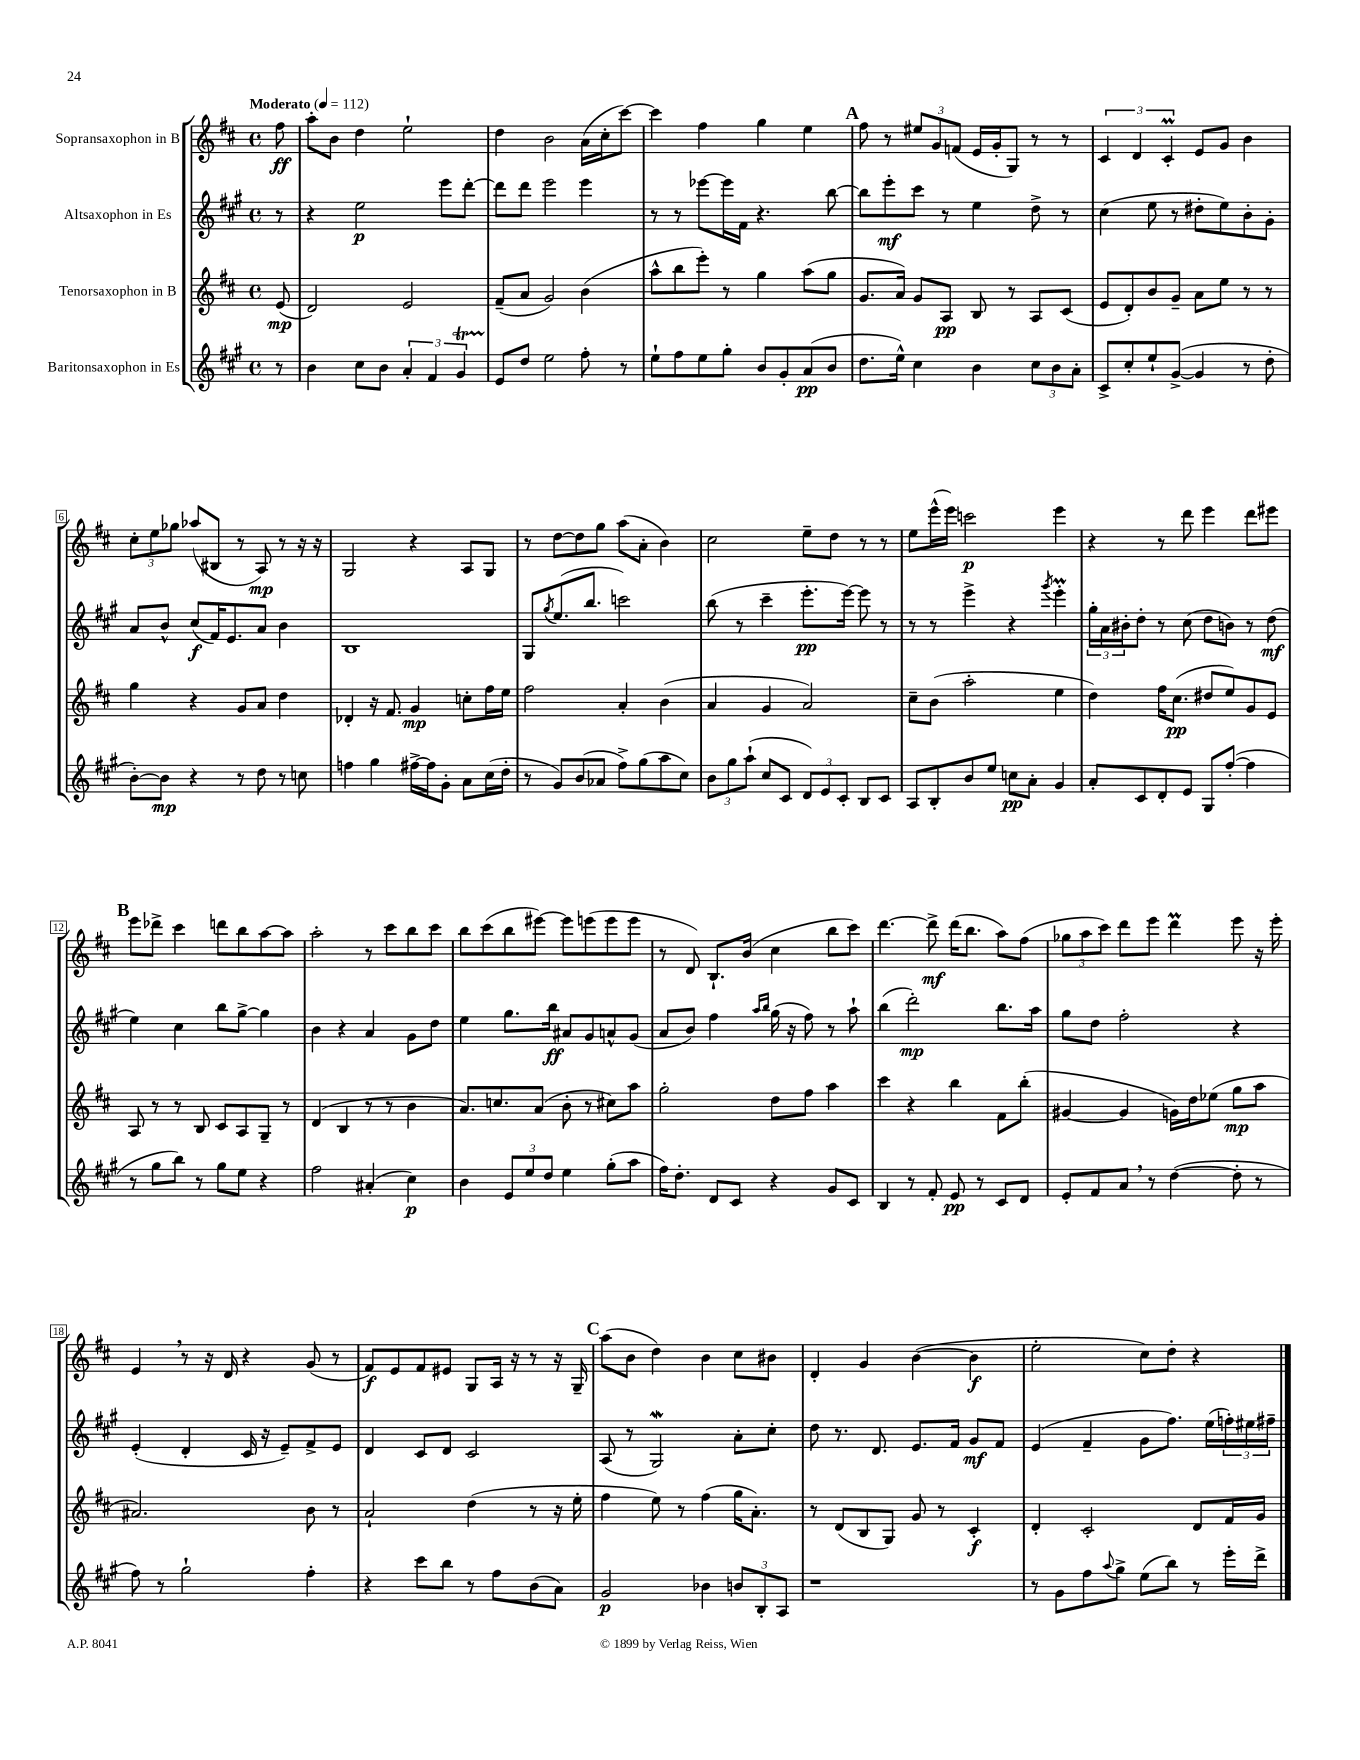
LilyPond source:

<<
\new StaffGroup <<
\new Staff = "s0" \with { instrumentName = "Sopransaxophon in B" } {
    \clef treble \key d \major \defaultTimeSignature \time 4/4 \partial 8 \tempo "Moderato" 4 = 112
    fis''8\ff |
    a''8-. b'8 d''4 e''2-! |
    d''4 b'2 a'16( cis''16-. cis'''8~) |
    cis'''4 fis''4 g''4 e''4 |
    \mark \markup { \bold "A" } fis''8 r8 \tuplet 3/2 { eis''8 g'8 f'8( } e'16 g'16-. g8) r8 r8 |
    \tuplet 3/2 { cis'4 d'4 cis'4-.\prall } e'8 g'8 b'4 |
    \tuplet 3/2 { cis''8-. e''8 ges''8 } aes''8( bis8 r8 a8\mp) r8 r16 r16 |
    g2 r4 a8 g8 |
    r8 d''8~ d''8 g''8 a''8( a'8-. b'4) |
    cis''2 e''8-- d''8 r8 r8 |
    e''8 e'''16-^( e'''16) c'''2\p e'''4 |
    r4 r8 d'''8 e'''4 d'''8 eis'''8 |
    \mark \markup { \bold "B" } e'''8 des'''8-> cis'''4 d'''8 b''8 a''8~ a''8 |
    a''2-. r8 cis'''8 b''8 cis'''8 |
    b''8 cis'''8( b''8 eis'''8~) eis'''8 e'''8( e'''8 e'''8 |
    r8 d'8) b8.-! b'16( cis''4 b''8 cis'''8) |
    d'''4.~ d'''8->\mf d'''16( b''8. a''8) fis''8( |
    \tuplet 3/2 { ges''8 a''8 cis'''8) } d'''8 e'''8 d'''4\prall e'''8 r16 e'''16-. |
    e'4 \breathe r8 r16 d'16 r4 g'8( r8 |
    fis'8\f) e'8 fis'8 eis'8 g8 a16 r16 r8 r16 g16-- |
    \mark \markup { \bold "C" } a''8( b'8 d''4) b'4 cis''8 bis'8 |
    d'4-. g'4 b'4~( b'4\f |
    e''2-. cis''8) d''8-. r4 \bar "|." |
}
\new Staff = "s1" \with { instrumentName = "Altsaxophon in Es" } {
    \clef treble \key a \major \defaultTimeSignature \time 4/4 \partial 8
    r8 |
    r4 e''2\p e'''8 d'''8~-. |
    d'''8 d'''8 e'''2 e'''4 |
    r8 r8 ees'''8~ ees'''16 fis'16 r4. b''8~ |
    \mark \markup { \bold "A" } b''8 e'''8-.\mf cis'''8 r8 e''4 d''8-> r8 |
    cis''4( e''8 r8 dis''8-. e''8) b'8-. gis'8-. |
    a'8 b'8-^ cis''8\f( fis'16) e'8. a'8 b'4 |
    b1 |
    gis8 \acciaccatura { gis''8 } e''8.( b''8. c'''2) |
    b''8( r8 cis'''4-- e'''8.-.\pp e'''16~) e'''8 r8 |
    r8 r8 e'''4-> r4 \acciaccatura { gis'''8 } e'''4-.\prall |
    \tuplet 3/2 { gis''16-. a'16 bis'16-. } d''8-. r8 cis''8( d''8 b'8) r8 d''8\mf( |
    \mark \markup { \bold "B" } e''4) cis''4 b''8 gis''8~-> gis''4 |
    b'4 r4 a'4 gis'8 d''8 |
    e''4 gis''8. b''16\ff ais'8 gis'8 a'8-^ gis'8( |
    a'8 b'8) fis''4 \grace { a''16 b''16 } gis''16( r16 fis''8) r8 a''8-! |
    b''4( d'''2-.\mp) b''8. a''16 |
    gis''8 d''8 fis''2-. r4 |
    e'4-.( d'4-. cis'16 r16 e'8--) fis'8-> e'8 |
    d'4 cis'8 d'8 cis'2 |
    \mark \markup { \bold "C" } a8( r8 gis2\mordent) a'8-. cis''8-. |
    d''8 r8. d'8. e'8. fis'16 gis'8\mf fis'8 |
    e'4( fis'4-- gis'8 fis''8.) e''16( \tuplet 3/2 { f''16-.) eis''16 fis''16-- } \bar "|." |
}
\new Staff = "s2" \with { instrumentName = "Tenorsaxophon in B" } {
    \clef treble \key d \major \defaultTimeSignature \time 4/4 \partial 8
    e'8\mp( |
    d'2) e'2 |
    fis'8--( a'8 g'2) b'4( |
    a''8-^ b''8 e'''8-.) r8 g''4 a''8( g''8 |
    \mark \markup { \bold "A" } g'8. a'16) g'8 a8\pp b8 r8 a8 cis'8( |
    e'8 d'8-.) b'8 g'8-- a'8 e''8 r8 r8 |
    g''4 r4 g'8 a'8 d''4 |
    des'4-. r16 fis'8. g'4\mp c''8-. fis''16 e''16 |
    fis''2 a'4-. b'4( |
    a'4 g'4 a'2) |
    cis''8-- b'8( a''2-. e''4 |
    d''4) fis''16 cis''8.\pp( dis''8 e''8) g'8 e'8 |
    \mark \markup { \bold "B" } a8 r8 r8 b8 cis'8 a8 g8-- r8 |
    d'4( b4 r8 r8 b'4 |
    a'8.) c''8. a'8( b'8-. r8 cis''8) a''8 |
    g''2-. d''8 fis''8 a''4 |
    cis'''4 r4 b''4 fis'8 b''8-.( |
    gis'4~ gis'4 g'16) d''16 ees''8( g''8\mp a''8 |
    ais'2.) b'8 r8 |
    a'2-! d''4( r8 r16 e''16-. |
    \mark \markup { \bold "C" } fis''4 e''8) r8 fis''4( g''16 a'8.-.) |
    r8 d'8( b8 g8) g'8 r8 cis'4-.\f |
    d'4-. cis'2-. d'8 fis'16 g'16 \bar "|." |
}
\new Staff = "s3" \with { instrumentName = "Baritonsaxophon in Es" } {
    \clef treble \key a \major \defaultTimeSignature \time 4/4 \partial 8
    r8 |
    b'4 cis''8 b'8 \tuplet 3/2 { a'4-. fis'4 gis'4\startTrillSpan } |
    e'8\stopTrillSpan d''8 e''2 fis''8-. r8 |
    e''8-! fis''8 e''8 gis''8-. b'8 gis'8-. a'8\pp( b'8 |
    \mark \markup { \bold "A" } d''8. e''16-^) cis''4 b'4 \tuplet 3/2 { cis''8 b'8 a'8-. } |
    cis'8-> cis''8-. e''8-! gis'8~->( gis'4 r8 d''8-. |
    b'8~-.) b'8\mp r4 r8 d''8 r8 c''8 |
    f''4 gis''4 fis''16~-> fis''16 gis'8-. a'8 cis''16( d''16-. |
    r8 gis'8) b'8( aes'8 fis''8->) gis''8( a''8 cis''8) |
    \tuplet 3/2 { b'8 gis''8 a''8-!( } cis''8 cis'8 \tuplet 3/2 { d'8) e'8 cis'8-. } b8 cis'8 |
    a8 b8-. b'8 e''8 c''8\pp a'8-. gis'4 |
    a'8-. cis'8 d'8-. e'8 gis8 fis''8~-.( fis''4 |
    \mark \markup { \bold "B" } r8 gis''8 b''8) r8 gis''8 e''8 r4 |
    fis''2 ais'4-.( cis''4\p) |
    b'4 \tuplet 3/2 { e'8 e''8 d''8 } e''4 gis''8-.( a''8 |
    fis''16) d''8.-. d'8 cis'8 r4 gis'8 cis'8 |
    b4 r8 fis'8-. e'8\pp r8 cis'8 d'8 |
    e'8-. fis'8 a'8 \breathe r8 d''4~( d''8-. r8 |
    fis''8) r8 gis''2-! fis''4-. |
    r4 cis'''8 b''8 r8 fis''8 b'8( a'8) |
    \mark \markup { \bold "C" } gis'2\p bes'4 \tuplet 3/2 { b'8 b8-. a8 } |
    r1 |
    r8 gis'8 fis''8 \appoggiatura { a''8 } gis''8-> e''8( b''8) r8 e'''16-. d'''16-> \bar "|." |
}
>>
>>
\layout { \context { \Score \override BarNumber.stencil = #(make-stencil-boxer 0.1 0.3 ly:text-interface::print) } }
